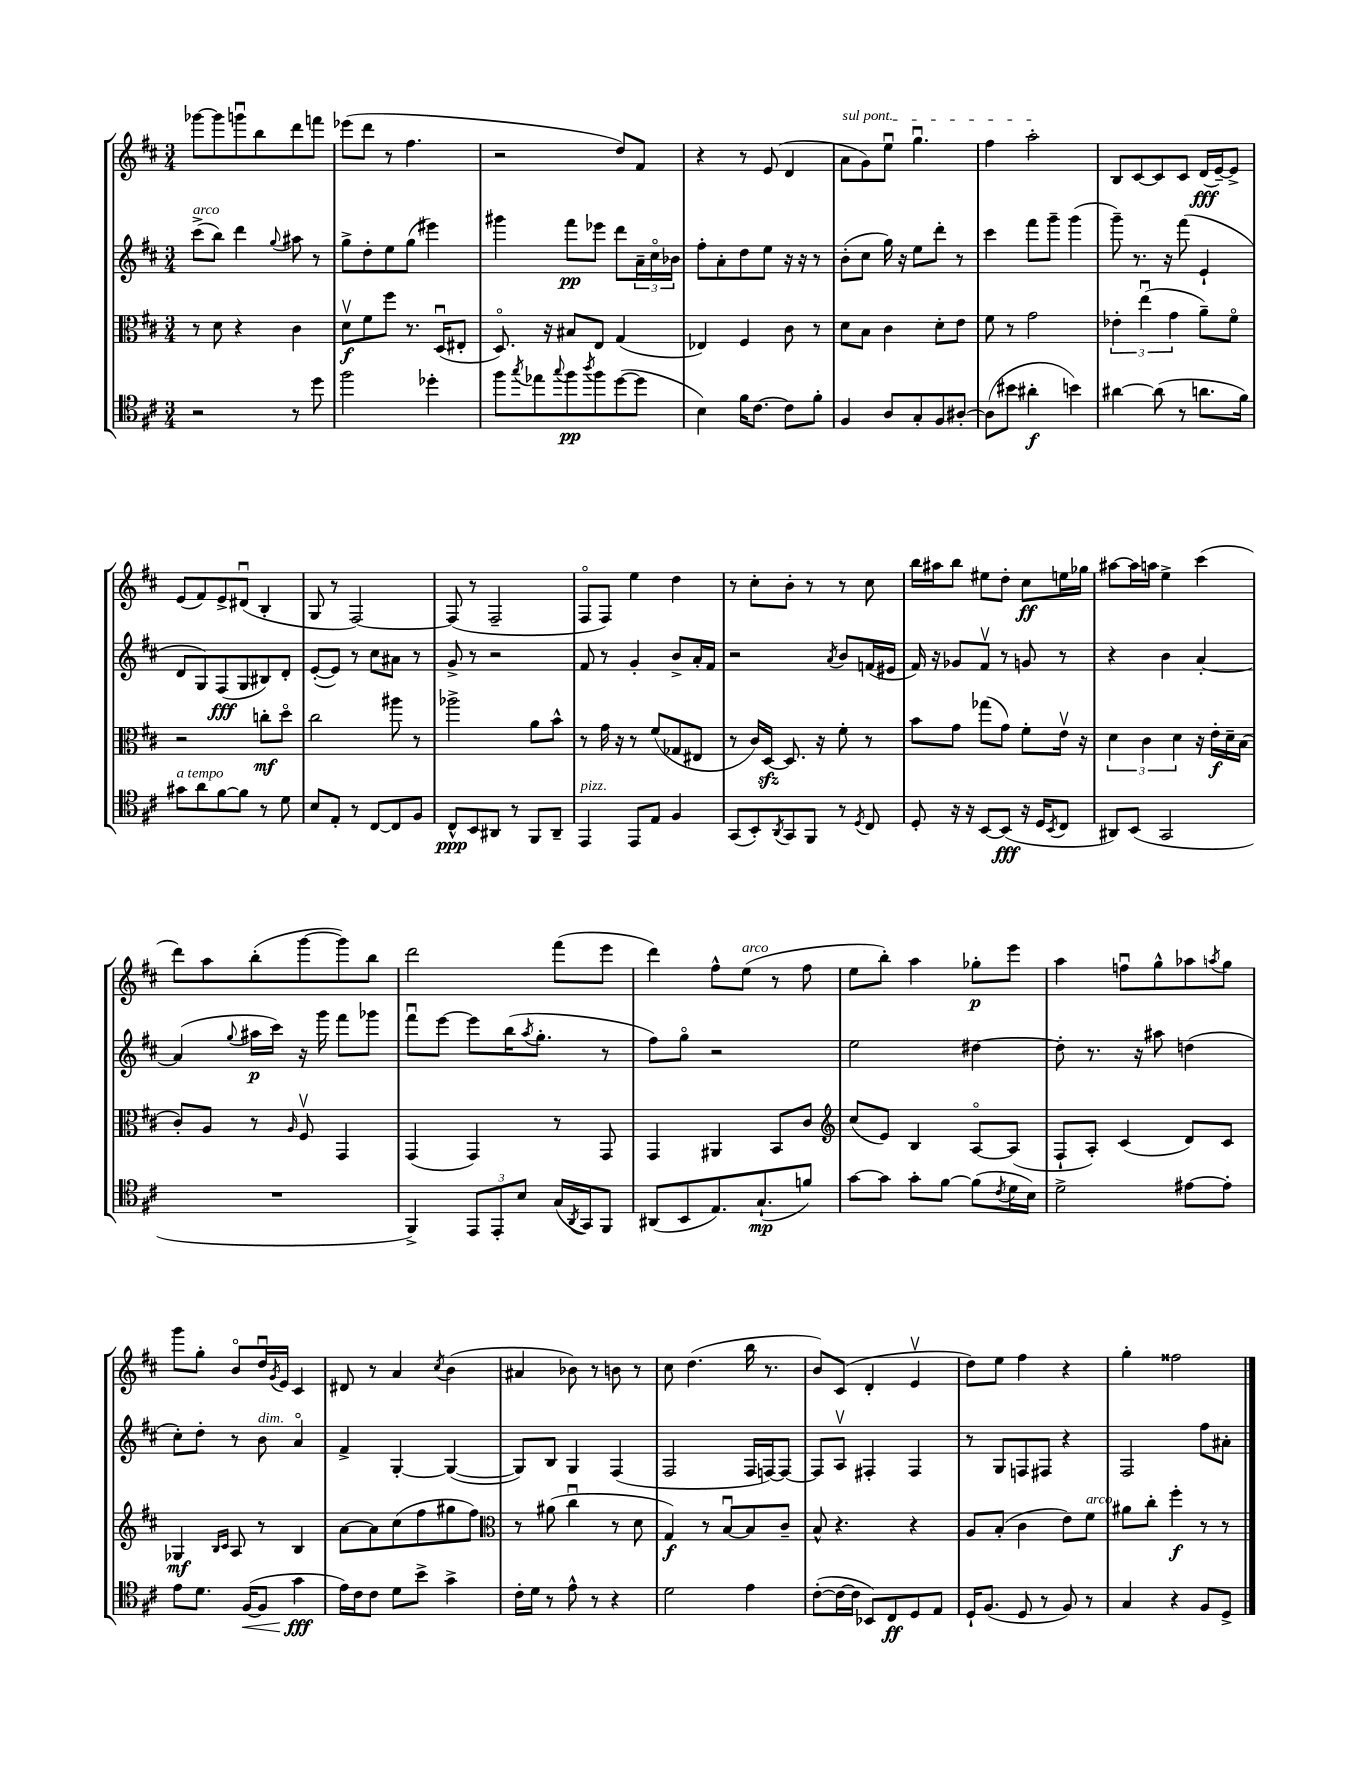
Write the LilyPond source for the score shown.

<<
\new StaffGroup <<
\new Staff = "s0" {
    \clef treble \key d \major \numericTimeSignature \time 3/4
    ges'''8~ ges'''8 g'''8\downbow b''8 d'''8 f'''8 |
    ees'''8( d'''8 r8 fis''4. |
    r2 d''8) fis'8 |
    r4 r8 e'8( d'4 |
    \once \override TextSpanner.bound-details.left.text = \markup { \italic "sul pont." } a'8\startTextSpan g'8) e''8\downbow g''4.\downbow |
    fis''4 a''2-.\stopTextSpan |
    b8 cis'8~ cis'8 cis'8 d'16\fff( e'16~--) e'8-> |
    e'8( fis'8) e'8-> dis'8\downbow( b4-. |
    g8 r8 fis2~) |
    fis8( r8 fis2-- |
    fis8\flageolet fis8) e''4 d''4 |
    r8 cis''8-. b'8-. r8 r8 cis''8 |
    b''16 ais''16 b''8 eis''8 d''8-. cis''8\ff e''16 ges''16 |
    ais''8~ ais''16 a''16 e''4-> cis'''4( |
    d'''8) a''8 b''8-.( g'''8~ g'''8) b''8 |
    d'''2 fis'''8( e'''8 |
    d'''4) fis''8-^ e''8^\markup { \italic "arco" }( r8 fis''8 |
    e''8 b''8-.) a''4 ges''8-.\p e'''8 |
    a''4 f''8\downbow g''8-^ aes''8 \acciaccatura { a''8 } g''8 |
    g'''8 g''8-. b'8\flageolet d''16\downbow \acciaccatura { g'8 } e'16 cis'4 |
    dis'8 r8 a'4 \acciaccatura { cis''8 } b'4( |
    ais'4 bes'8) r8 b'8 r8 |
    cis''8 d''4.( b''16 r8. |
    b'8) cis'8( d'4-. e'4\upbow |
    d''8) e''8 fis''4 r4 |
    g''4-. fisis''2 \bar "|." |
}
\new Staff = "s1" {
    \clef treble \key d \major \numericTimeSignature \time 3/4
    cis'''8->^\markup { \italic "arco" }( b''8) d'''4 \appoggiatura { g''8 } ais''8 r8 |
    g''8-> d''8-. e''8 g''8( eis'''4) |
    gis'''4 fis'''8\pp ees'''8 d'''8 \tuplet 3/2 { a'16-- cis''16\flageolet bes'16 } |
    fis''8-. a'8-. d''8 e''8 r16 r16 r8 |
    b'8-.( cis''8 g''16) r16 e''8 d'''8-. r8 |
    cis'''4 fis'''8 g'''8-- g'''4( |
    g'''8--) r8. r16 fis'''8( e'4-! |
    d'8 g8) fis8\fff( g8 bis8) d'8-. |
    e'8~-.( e'8) r8 cis''8 ais'8 r8 |
    g'8-> r8 r2 |
    fis'8 r8 g'4-. b'8-> a'16-. fis'16 |
    r2 \acciaccatura { a'8 } b'8 f'16( eis'16 |
    fis'16) r16 ges'8 fis'8\upbow r8 g'8 r8 |
    r4 b'4 a'4~-. |
    a'4( \appoggiatura { g''8 } ais''16\p cis'''16) r16 g'''16 fis'''8 ges'''8 |
    fis'''8\downbow e'''8~ e'''8 b''16( \acciaccatura { a''8 } g''8.-. r8 |
    fis''8) g''8\flageolet r2 |
    e''2 dis''4~ |
    dis''8-. r8. r16 ais''8 d''4( |
    cis''8-.) d''8-. r8 b'8^\markup { \italic "dim." } a'4\flageolet |
    fis'4-> g4~-. g4~( |
    g8) b8 g4 fis4( |
    fis2 fis16 f16~) f8~ |
    f8 a8\upbow fis4-. fis4 |
    r8 g8 f8 fis8 r4 |
    fis2 fis''8 ais'8-. \bar "|." |
}
\new Staff = "s2" {
    \clef alto \key d \major \numericTimeSignature \time 3/4
    r8 d'8 r4 cis'4 |
    d'8\upbow\f fis'8 fis''8 r8. d16\downbow( eis8-. |
    d8.\flageolet) r16 bis8 e8 g4( |
    ees4) fis4 cis'8 r8 |
    d'8 b8 cis'4 d'8-. e'8 |
    fis'8 r8 g'2 |
    \tuplet 3/2 { ees'4-. e''4\downbow( g'4 } a'8--) fis'8\flageolet |
    r2 c''8-.\mf d''8\flageolet |
    cis''2 ais''8 r8 |
    aes''2-> a'8 b'8-^ |
    r8 g'16 r16 r8 fis'8( ges8 eis8 |
    r8 cis'16) d16~\sfz d8. r16 fis'8-. r8 |
    b'8 g'8 ges''8( g'8) fis'8-. e'16\upbow r16 |
    \tuplet 3/2 { d'4 cis'4 d'4 } r16 e'16-.\f d'16-- b16( |
    cis'8-.) a8 r8 \grace { a16 } fis8\upbow g,4 |
    g,4( g,4) r8 g,8 |
    g,4 ais,4 b,8 cis'8 |
    \clef treble cis''8( e'8) b4 a8~\flageolet a8( |
    fis8-! a8-.) cis'4( d'8) cis'8 |
    ges4\mf \grace { b16 cis'16 } a8 r8 b4 |
    a'8~ a'8 cis''8( fis''8 gis''8 fis''8) |
    \clef alto r8 ais'8( cis''4\downbow r8 d'8 |
    g4\f) r8 b8~\downbow b8 cis'8-- |
    b8-^ r4. r4 |
    a8 b8-.( cis'4 e'8) fis'8^\markup { \italic "arco" } |
    ais'8 cis''8-. fis''4-.\f r8 r8 \bar "|." |
}
\new Staff = "s3" {
    \clef tenor \key d \major \numericTimeSignature \time 3/4
    r2 r8 d''8 |
    fis''2 des''4-. |
    fis''8 \acciaccatura { g''8 } ees''8 \appoggiatura { g''8 } fis''8\pp \acciaccatura { a''8 } fis''8 d''8~( d''8 |
    b4) fis'16 cis'8.~ cis'8 fis'8-. |
    fis4 a8 g8-. fis8 ais8~-. |
    ais8( bis'8 ais'4-.\f b'4) |
    ais'4~ ais'8( r8 a'8. fis'16) |
    gis'8^\markup { \italic "a tempo" } a'8 fis'8~ fis'8 r8 d'8 |
    b8 e8-. r8 cis8~ cis8 fis8 |
    cis8-^\ppp b,8 ais,8 r8 fis,8 ais,8-- |
    e,4^\markup { \italic "pizz." } e,8 e8 fis4 |
    g,8( b,8-.) \acciaccatura { a,8 } g,8 fis,8 r8 \acciaccatura { d8 } cis8 |
    d8-. r16 r16 b,8~ b,8\fff( r16 d16 \acciaccatura { b,8 } cis8 |
    ais,8) b,8( g,2 |
    R2. |
    fis,4->) \tuplet 3/2 { e,8 e,8-. b8 } g16( \acciaccatura { a,8 } g,16) fis,8 |
    ais,8( b,8 e8.) g8.-!\mp( f'8) |
    g'8~ g'8 g'8-. fis'8~ fis'8( \acciaccatura { cis'8 } d'16 b16) |
    d'2-> eis'8~ eis'8-. |
    e'8 d'8. fis16~\<( fis8 g'4\fff\! |
    e'16) cis'16 cis'8 d'8 b'8-> g'4-> |
    cis'16-. d'16 r8 e'8-^ r8 r4 |
    d'2 e'4 |
    cis'8~-.( cis'16~ cis'16 bes,8) cis8\ff d8 e8 |
    d16-! fis8.( d8 r8 fis8) r8 |
    g4 r4 fis8 d8-> \bar "|." |
}
>>
>>
\layout { \context { \Score \remove "Bar_number_engraver" } }
